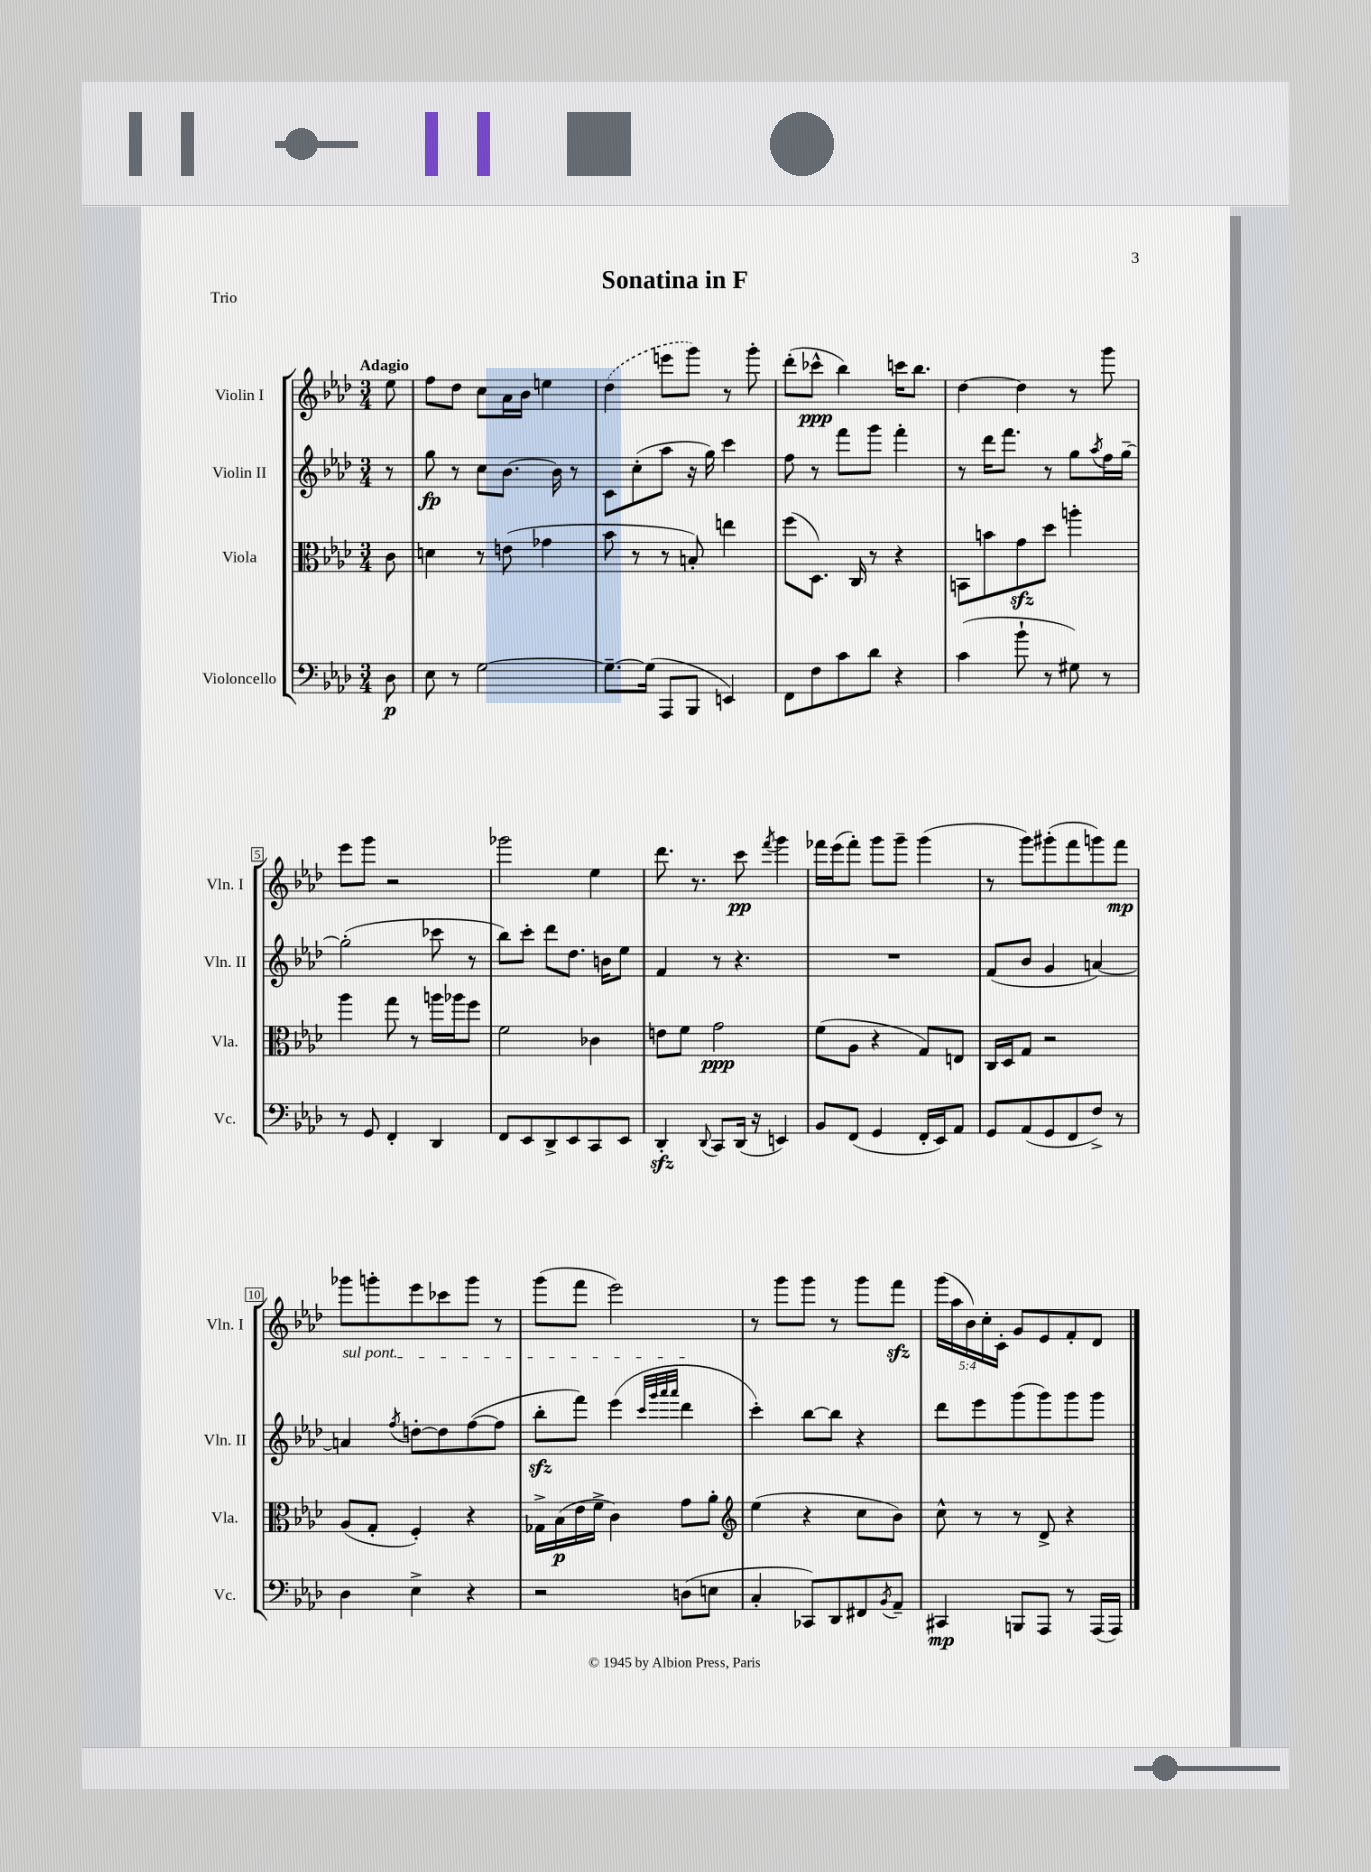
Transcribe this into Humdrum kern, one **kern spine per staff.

**kern	**dynam	**kern	**dynam	**kern	**dynam	**kern	**dynam
*part4	*part4	*part3	*part3	*part2	*part2	*part1	*part1
*staff4	*staff4	*staff3	*staff3	*staff2	*staff2	*staff1	*staff1
*I"Violoncello	*	*I"Viola	*	*I"Violin II	*	*I"Violin I	*
*I'Vc.	*	*I'Vla.	*	*I'Vln. II	*	*I'Vln. I	*
*clefF4	*	*clefC3	*	*clefG2	*	*clefG2	*
*k[b-e-a-d-]	*	*k[b-e-a-d-]	*	*k[b-e-a-d-]	*	*k[b-e-a-d-]	*
*M3/4	*	*M3/4	*	*M3/4	*	*M3/4	*
=	=	=	=	=	=	=	=
!	!	!	!	!	!	!LO:TX:a:B:t=Adagio	!
8D-\	p	8c\	.	8r	.	8ee-\	.
=1	=1	=1	=1	=1	=1	=1	=1
8E-\	.	4dn\	.	8gg\	fp	8ff\L	.
8r	.	.	.	8r	.	8dd-\J	.
[2G\	.	8r	.	8cc\L	.	8cc\L	.
.	.	(8en\	.	[8.b-\J	.	16a-\L	.
.	.	.	.	.	.	16b-\JJ	.
.	.	4g-X\	.	.	.	4een\	.
.	.	.	.	16b-\]	.	.	.
.	.	.	.	8r	.	.	.
=2	=2	=2	=2	=2	=2	=2	=2
8.G~\L_	.	8b-\	.	8c\L	.	(4dd-\	.
.	.	8r	.	(8cc'\	.	.	.
(16G\Jk]	.	.	.	.	.	.	.
8AAA-/L	.	8r	.	8aa-\J	.	8eeen\L	.
8BBB-/J	.	8Bn'/)	.	16r	.	8ggg\J)	.
.	.	.	.	16gg\)	.	.	.
4EEn/)	.	4een\	.	4ccc\	.	8r	.
.	.	.	.	.	.	8ggg'\	.
=3	=3	=3	=3	=3	=3	=3	=3
8FF\L	.	(8ff\L	.	8ff\	.	(8ddd-'\L	.
8F\	.	8.D-\J)	.	8r	.	8ccc-X^^\J	ppp
8c\	.	.	.	8fff\L	.	4bb-\)	.
.	.	16C/	.	.	.	.	.
8d-\J	.	8r	.	8ggg\J	.	.	.
4r	.	4r	.	4fff'\	.	16cccn\KL	.
.	.	.	.	.	.	8.bb-\J	.
=4	=4	=4	=4	=4	=4	=4	=4
(4c\	.	8BBn\L	.	8r	.	[4dd-\	.
.	.	8bn\	.	16ddd-\KL	.	.	.
.	.	.	.	8.fff\J	.	.	.
8b-`\	.	8gzz\	.	.	.	4dd-\]	.
8r	.	8dd-\J	.	8r	.	.	.
8G#X\)	.	4aan'\	.	8gg\L	.	8r	.
.	.	.	.	8qaa-/	.	.	.
8r	.	.	.	16ff\L	.	8ggg\	.
.	.	.	.	[16gg~\JJ	.	.	.
!!LO:LB:g=z
=5	=5	=5	=5	=5	=5	=5	=5
8r	.	4aa-\	.	(2gg'\]	.	8eee-\L	.
8GG/	.	.	.	.	.	8ggg\J	.
4FF'/	.	8gg\	.	.	.	2r	.
.	.	8r	.	.	.	.	.
4DD-/	.	16aan\LL	.	8ccc-X\	.	.	.
.	.	16aa-X\J	.	.	.	.	.
.	.	8ff\J	.	8r	.	.	.
=6	=6	=6	=6	=6	=6	=6	=6
8FF/L	.	2f\	.	8bb-\L)	.	2ggg-X\	.
8EE-/	.	.	.	8ccc'\J	.	.	.
8DD-^/	.	.	.	8ddd-\L	.	.	.
8EE-/	.	.	.	8.dd-\J	.	.	.
8CC/	.	4c-X\	.	.	.	4ee-\	.
.	.	.	.	16bn\KL	.	.	.
8EE-/J	.	.	.	8ee-\J	.	.	.
=7	=7	=7	=7	=7	=7	=7	=7
4DD-zz'/	.	8en\L	.	4f/	.	8.ddd-\	.
.	.	8f\J	.	.	.	.	.
.	.	.	.	.	.	8.r	.
8qqDD-/	.	.	.	.	.	.	.
8CC/L	.	2g\	ppp	8r	.	.	.
(16DD-/Jk	.	.	.	4.r	.	8ccc\	pp
16r	.	.	.	.	.	.	.
.	.	.	.	.	.	8qfff/	.
4EEn/)	.	.	.	.	.	4ggg\	.
=8	=8	=8	=8	=8	=8	=8	=8
8BB-/L	.	(8f\L	.	2.r	.	16fff-X\LL	.
.	.	.	.	.	.	(16eee-\J	.
(8FF/J	.	8A-\J	.	.	.	8fff-'\J)	.
4GG/	.	4r	.	.	.	8ggg\L	.
.	.	.	.	.	.	8ggg~\J	.
16FF'/LL	.	8G/L)	.	.	.	(4ggg\	.
16EE-/J)	.	.	.	.	.	.	.
8AA-/J	.	8En/J	.	.	.	.	.
=9	=9	=9	=9	=9	=9	=9	=9
8GG/L	.	16C/LL	.	(8f/L	.	8r	.
.	.	16D-/J	.	.	.	.	.
(8AA-/	.	8G/J	.	8b-/J	.	8ggg\L)	.
8GG/	.	2r	.	4g/	.	(8ggg#X'\	.
8FF/	.	.	.	.	.	8fff\	.
8F^/J)	.	.	.	[4an/)	.	8gggn\)	.
8r	.	.	.	.	.	8fff\J	mp
!!LO:LB:g=z
=10	=10	=10	=10	=10	=10	=10	=10
!	!	!	!	!LO:TX:a:i:t=sul pont.	!	!	!
4D-\	.	(8A-/L	.	4an/]	.	8ggg-X\L	.
.	.	8G'/J	.	.	.	8gggn'\	.
.	.	.	.	8qff/	.	.	.
4E-^\	.	4F'/)	.	[8ddn'\L	.	8eee-\	.
.	.	.	.	8dd\]	.	8ccc-X\	.
4r	.	4r	.	([8ff\	.	8ggg\J	.
.	.	.	.	8ff\J]	.	8r	.
=11	=11	=11	=11	=11	=11	=11	=11
2r	.	16G-X^\LL	.	8bb-zz'\L	.	(8ggg\L	.
.	.	(16B-\	p	.	.	.	.
.	.	16e-\	.	8fff\J)	.	8fff\J	.
.	.	16f^\JJ	.	.	.	.	.
.	.	4c\)	.	(4eee-\	.	2eee-\)	.
.	.	.	.	32qqccc/LLL	.	.	.
.	.	.	.	32qqggg/	.	.	.
.	.	.	.	32qqaaa-/	.	.	.
.	.	.	.	32qqaaa-/JJJ	.	.	.
(8Dn\L	.	8g\L	.	4ddd-\	.	.	.
8En\J	.	8a-'\J	.	.	.	.	.
=12	=12	=12	=12	=12	=12	=12	=12
*	*	*clefG2	*	*	*	*	*
4C'/	.	(4ee-\	.	4ccc'\)	.	8r	.
.	.	.	.	.	.	8ggg\L	.
8CC-X/L)	.	4r	.	[8bb-\L	.	8ggg\J	.
8DD-/	.	.	.	8bb-\J]	.	8r	.
8FF#X/	.	8cc\L	.	4r	.	8ggg\L	.
8qBB-/	.	.	.	.	.	.	.
8AA-~/J	.	8b-\J)	.	.	.	8fffzz\J	.
=13	=13	=13	=13	=13	=13	=13	=13
4CC#X/	mp	8cc^^\	.	8ddd-\L	.	(20ggg\LL	.
.	.	.	.	.	.	20aa-\	.
.	.	.	.	.	.	20b-\)	.
.	.	8r	.	8eee-\	.	.	.
.	.	.	.	.	.	20cc'\	.
.	.	.	.	.	.	20c'\JJ	.
8BBBn/L	.	8r	.	(8ggg\	.	8g/L	.
8AAA-/J	.	8d-^/	.	8ggg\)	.	8e-/	.
8r	.	4r	.	8ggg\	.	8f'/	.
(16AAA-/LL	.	.	.	8ggg\J	.	8d-/J	.
16AAA-/JJ)	.	.	.	.	.	.	.
==	==	==	==	==	==	==	==
*-	*-	*-	*-	*-	*-	*-	*-
